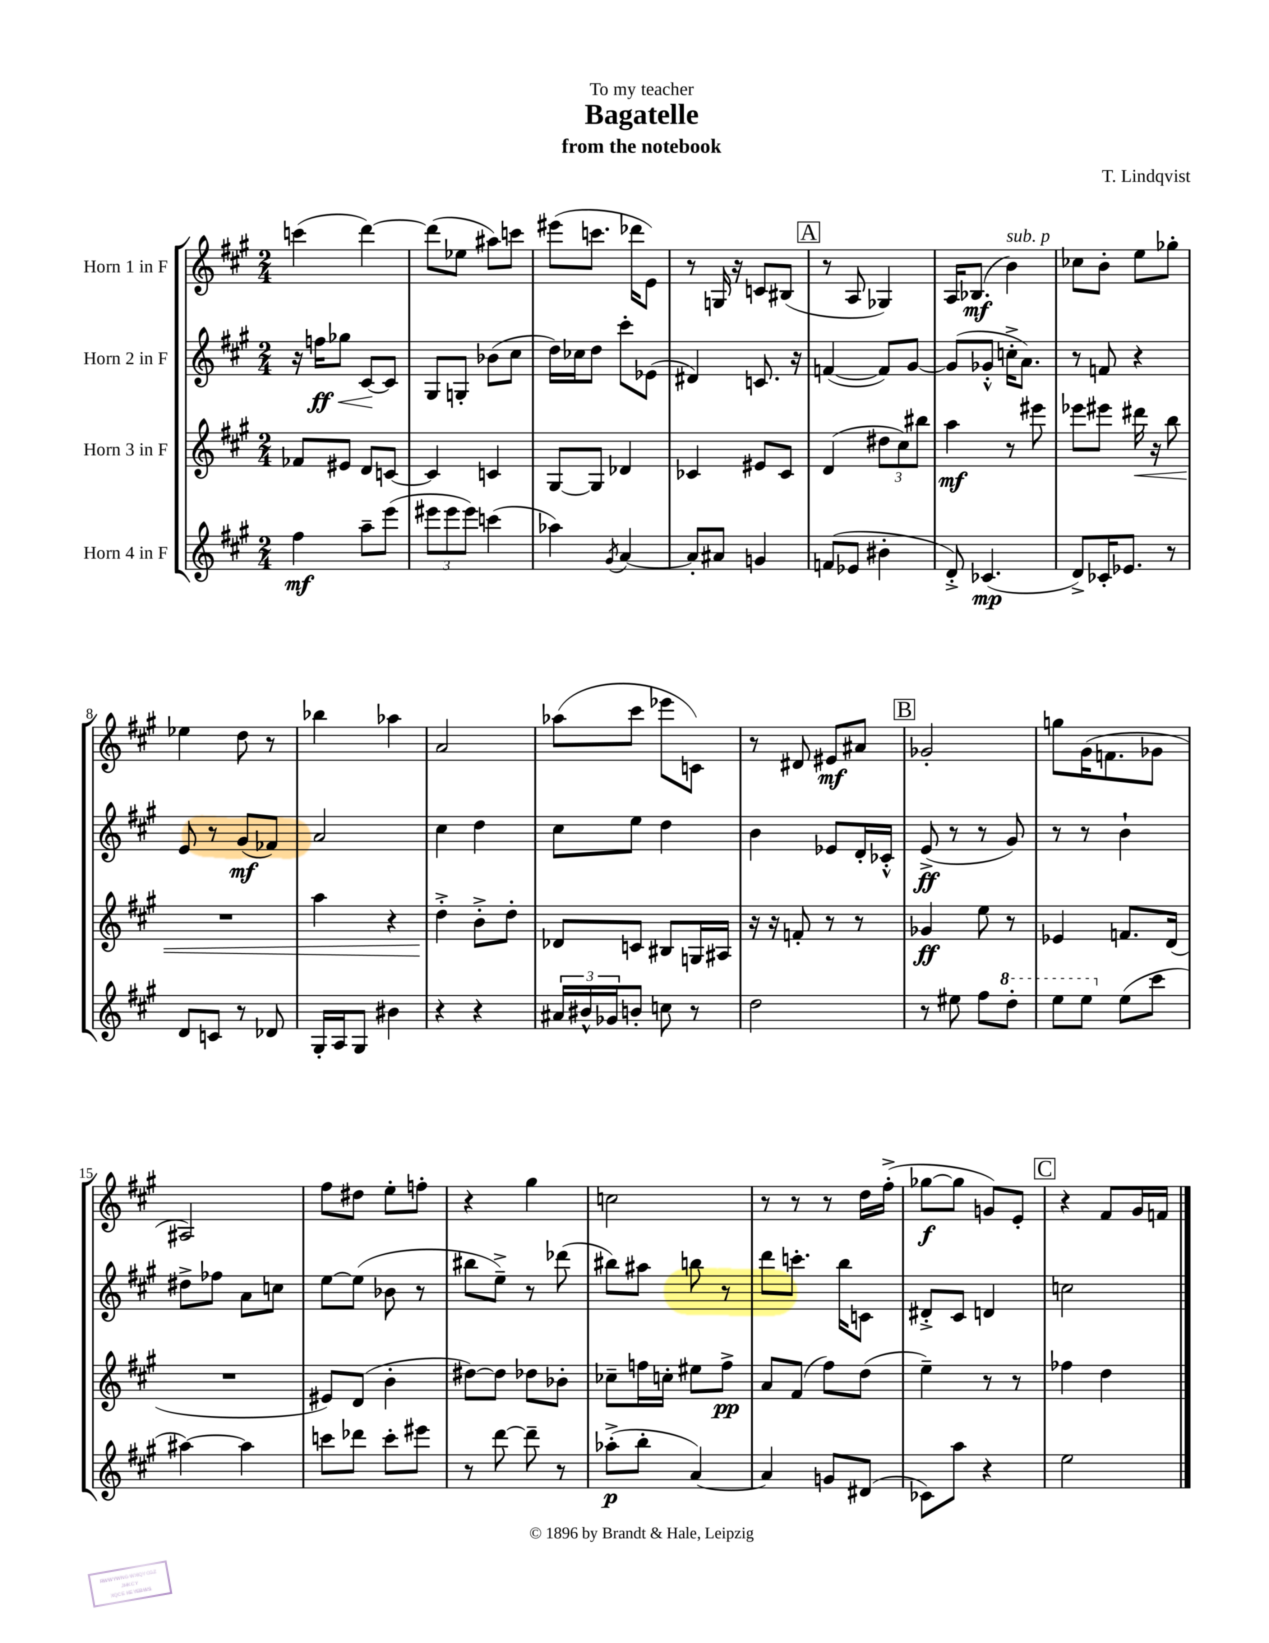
\header { title = "Bagatelle" composer = "T. Lindqvist" subtitle = "from the notebook" dedication = "To my teacher" }
<<
\new StaffGroup <<
\new Staff = "s0" \with { instrumentName = "Horn 1 in F" } {
    \clef treble \key a \major \numericTimeSignature \time 2/4
    c'''4( d'''4~) |
    d'''8( ees''8 ais''8) c'''8 |
    eis'''8( c'''8. des'''16 e'8) |
    r8 g16 r16 c'8 bis8( |
    \mark \markup { \box "A" } r8 a8 ges4) |
    a16 bes8.\mf( b'4^\markup { \italic "sub. p" }) |
    ces''8 b'8-. e''8 ges''8-. |
    ees''4 d''8 r8 |
    bes''4 aes''4 |
    a'2 |
    aes''8( cis'''8 ees'''8 c'8) |
    r8 dis'8 eis'8\mf ais'8 |
    \mark \markup { \box "B" } ges'2-. |
    g''8 gis'16( f'8. ges'8 |
    ais2) |
    fis''8 dis''8 e''8-. f''8-. |
    r4 gis''4 |
    c''2 |
    r8 r8 r8 d''16 fis''16-.->( |
    ges''8~\f ges''8 g'8) e'8-. |
    \mark \markup { \box "C" } r4 fis'8 gis'16 f'16 \bar "|." |
}
\new Staff = "s1" \with { instrumentName = "Horn 2 in F" } {
    \clef treble \key a \major \numericTimeSignature \time 2/4
    r16 f''16\ff\< ges''8 cis'8~\! cis'8 |
    gis8 g8-. bes'8( cis''8 |
    d''16) ces''16 d''8 cis'''8-. ees'8( |
    dis'4) c'8. r16 |
    \mark \markup { \box "A" } f'4~( f'8) gis'8~ |
    gis'8( ges'8-.-^ c''16-.-> a'8.) |
    r8 f'8 r4 |
    e'8 r8 gis'8\mf( fes'8) |
    a'2 |
    cis''4 d''4 |
    cis''8 e''8 d''4 |
    b'4 ees'8 d'16-. ces'16-.-^ |
    \mark \markup { \box "B" } e'8->\ff( r8 r8 gis'8) |
    r8 r8 b'4-! |
    dis''8-> fes''8 a'8 c''8 |
    e''8~ e''8( bes'8 r8 |
    bis''8 e''8--->) r8 des'''8( |
    bis''8) ais''8 b''8 r8 |
    d'''8 c'''8.-. b''16 c'8 |
    dis'8-.-> cis'8 d'4 |
    \mark \markup { \box "C" } c''2 \bar "|." |
}
\new Staff = "s2" \with { instrumentName = "Horn 3 in F" } {
    \clef treble \key a \major \numericTimeSignature \time 2/4
    fes'8 eis'8 d'8 c'8~ |
    c'4 c'4 |
    gis8~ gis8 des'4 |
    ces'4 eis'8 ces'8 |
    \mark \markup { \box "A" } d'4( \tuplet 3/2 { dis''8 cis''8) bis''8 } |
    a''4\mf r8 eis'''8 |
    ees'''8 eis'''8 dis'''16\< r16 b''8 |
    R2 |
    a''4 r4 |
    d''4-.->\! b'8-.-> d''8-. |
    des'8 c'8 bis8 g16 ais16 |
    r16 r16 f'8-. r8 r8 |
    \mark \markup { \box "B" } ges'4\ff e''8 r8 |
    ees'4 f'8. d'16( |
    R2 |
    eis'8) d'8( b'4-. |
    dis''8~) dis''8 des''8 bes'8-. |
    ces''8-- f''16 c''16-. eis''8 f''8->\pp |
    a'8 fis'8( fis''8) d''8( |
    e''4--) r8 r8 |
    \mark \markup { \box "C" } fes''4 d''4 \bar "|." |
}
\new Staff = "s3" \with { instrumentName = "Horn 4 in F" } {
    \clef treble \key a \major \numericTimeSignature \time 2/4
    fis''4\mf a''8-- e'''8( |
    \tuplet 3/2 { eis'''8 eis'''8 eis'''8) } c'''4( |
    aes''4) \acciaccatura { gis'8 } a'4~ |
    a'8-. ais'8 g'4 |
    \mark \markup { \box "A" } f'8( ees'8 bis'4-. |
    d'8-.->) ces'4.\mp( |
    d'8->) ces'16-. ees'8. r8 |
    d'8 c'8 r8 des'8 |
    gis16-. a16 gis8 bis'4 |
    r4 r4 |
    \tuplet 3/2 { ais'16 bis'16-^ ges'16 } b'8-. c''8 r8 |
    d''2 |
    \mark \markup { \box "B" } r8 eis''8 fis''8 \ottava #1 d'''8-. |
    e'''8 e'''8 \ottava #0 e''8( cis'''8 |
    ais''4~) ais''4 |
    c'''8 des'''8 c'''8-. eis'''8 |
    r8 d'''8~ d'''8-- r8 |
    aes''8-.->\p( b''8-. a'4~) |
    a'4 g'8 dis'8( |
    ces'8) a''8 r4 |
    \mark \markup { \box "C" } e''2 \bar "|." |
}
>>
>>
